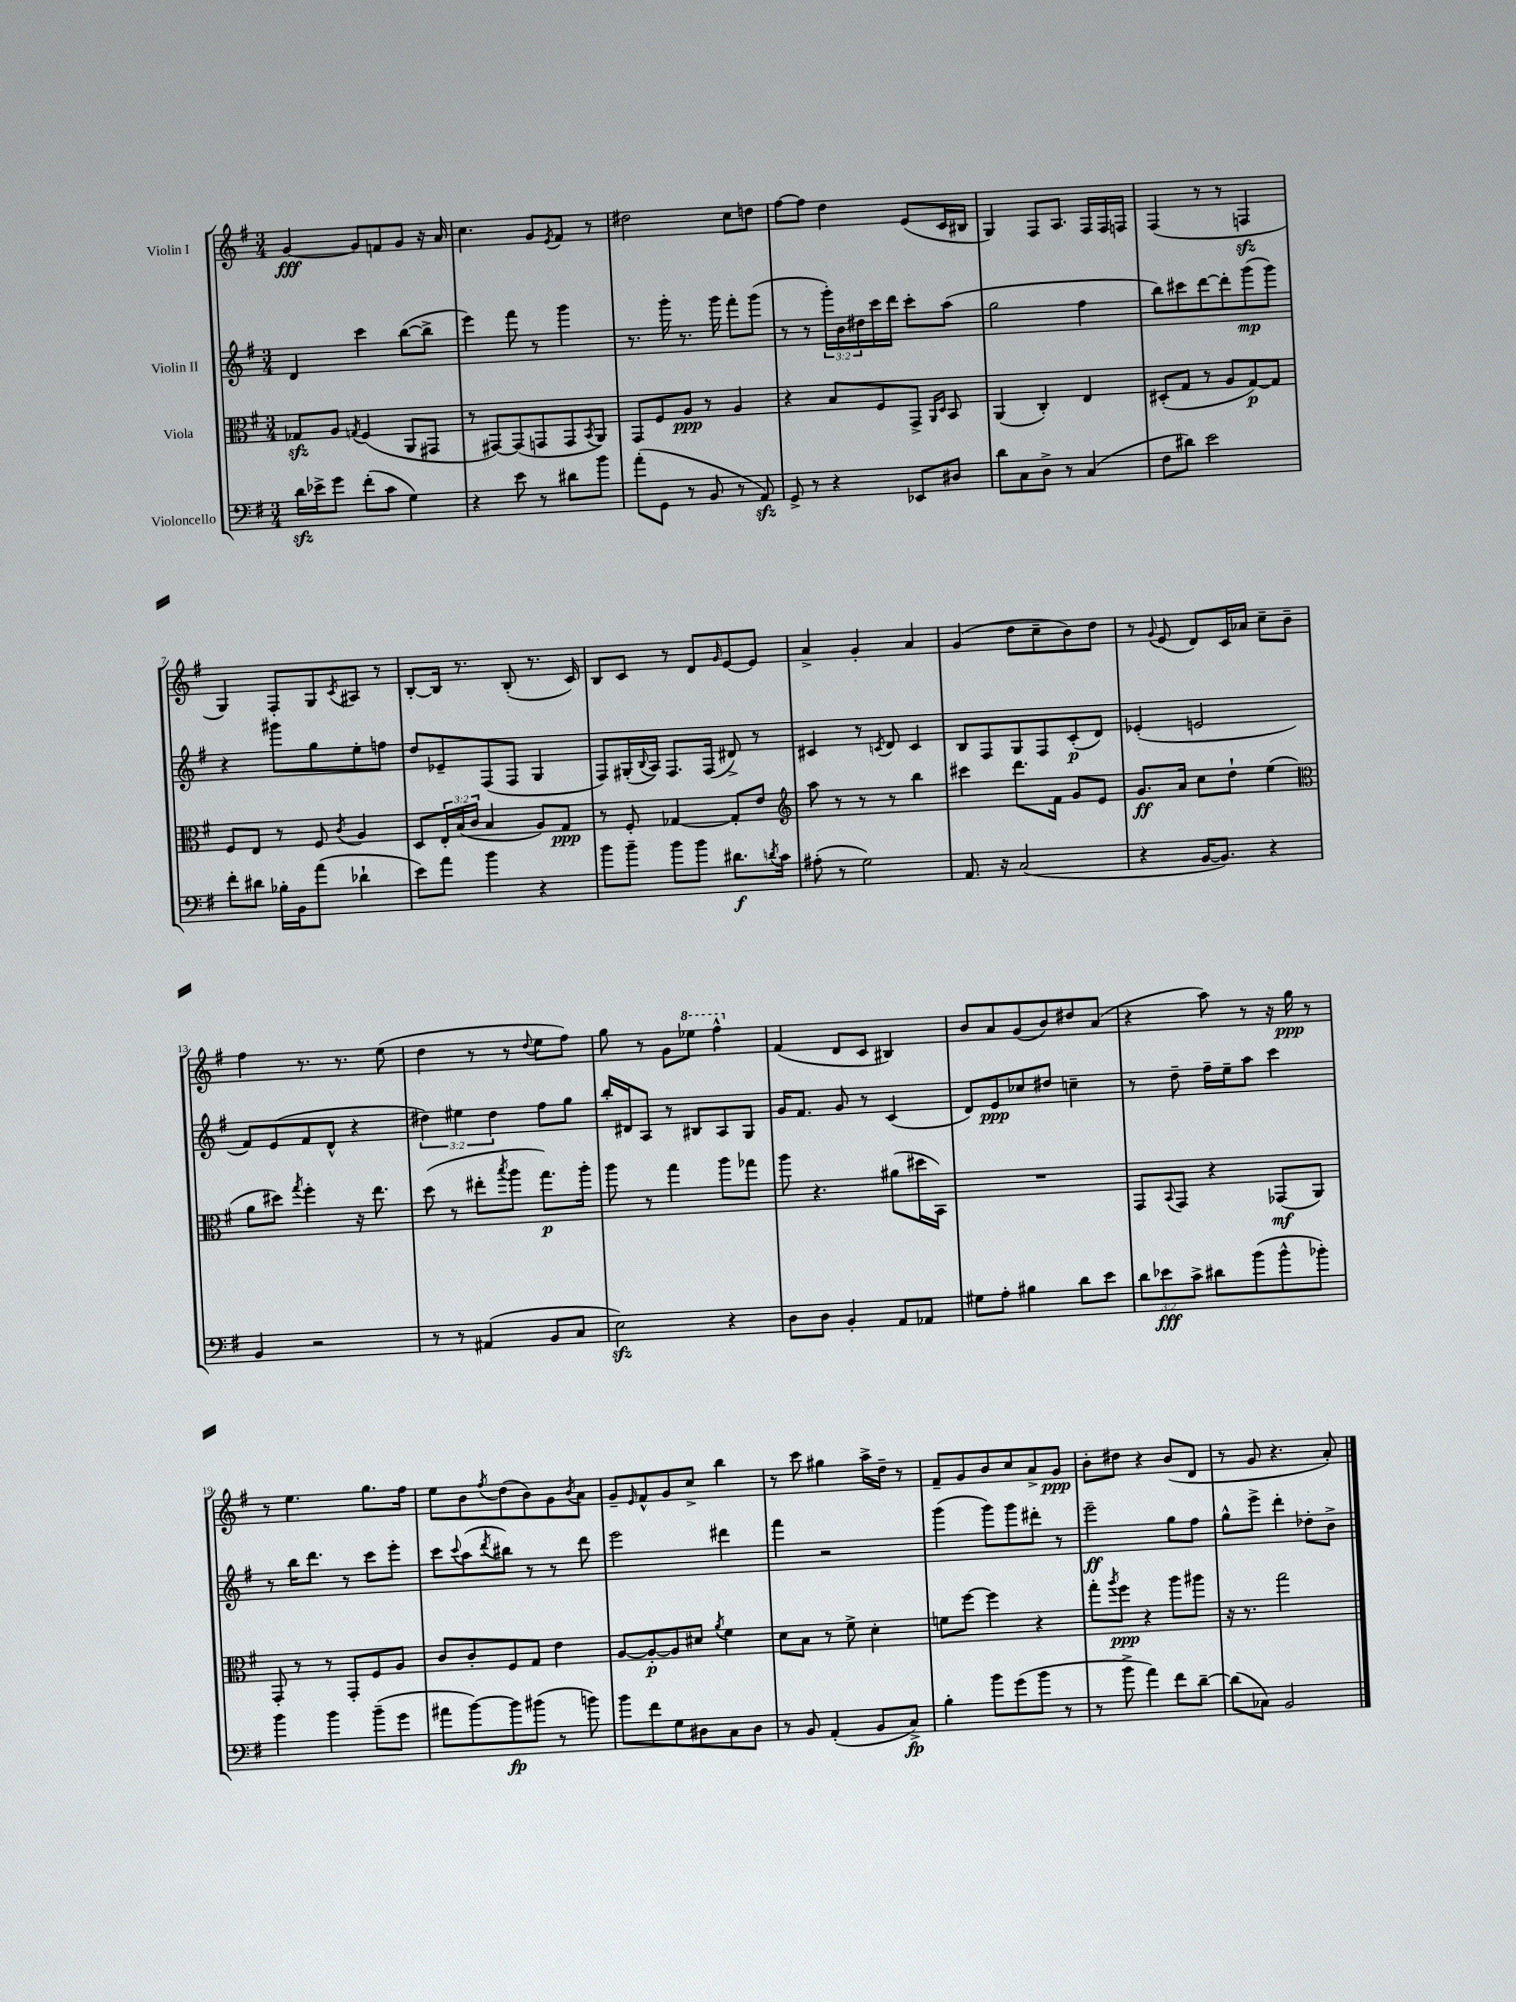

**kern	**kern	**kern	**kern
*staff4	*staff3	*staff2	*staff1
*clefF4	*clefC3	*clefG2	*clefG2
*k[f#]	*k[f#]	*k[f#]	*k[f#]
*M3/4	*M3/4	*M3/4	*M3/4
16d	8G-	4d	[4g
16e-^	.	.	.
8g	8A	.	.
.	8qG	.	.
(8f#'	(4F#	4ccc	8g]
8c	.	.	8f
4G)	8AA	([8bb	8g
.	8GG#	8bb^]	16r
.	.	.	16a
=	=	=	=
4r	8r	4eee)	4.cc
.	[8GG#)	.	.
8e	(8GG#]	8fff#	.
8r	8GG	8r	8g
.	.	.	8qe
8d#	8GG	4ggg	8f#
.	8qBB	.	.
8b	8AA)	.	8r
=	=	=	=
(8a'	8GG	8.r	2dd#
8GG	8F#	.	.
.	.	16ggg'	.
8r	8A	8.r	.
8BB	8r	.	.
.	.	16ggg	.
8r	4A	8fff#'	8cc
8AA)	.	(8ggg	8dd
=	=	=	=
8GG^	4r	8r	[8ff#
8r	.	8r	8ff#]
4r	8B	24ggg')	4dd
.	.	24b	.
.	.	24dd#	.
.	8F#	16ccc	.
.	.	16ddd	.
8EE-	8GG^	8ccc'	(8e
.	16qqAA	.	.
.	16qqD	.	.
8D#	8BB	(8aa	16c
.	.	.	16B#
=	=	=	=
8d	(4AA	2gg	4G)
8C	.	.	.
8D^	4C')	.	8F#
8r	.	.	8.A
(4C	4E	4ff#	.
.	.	.	16F#
.	.	.	16F#
.	.	.	16F
=	=	=	=
8F#	(8D#'	8bb)	(4F#
8d#)	8G	8ccc#	.
2e	8r	[8ddd	8r
.	8A	8ddd']	8r
.	[8G)	(8ggg	4F
.	8G]	8ggg)	.
=	=	=	=
8f#'	8F#	4r	4G)
8d#	8E	.	.
16B-'	8r	8ggg#	8F#'
16BB	.	.	.
(8a	8F#	8gg	8G
.	8qc	.	8qc
4d-`	4A	8ee'	8A#
.	.	8ff	8r
=	=	=	=
8e)	8D	8dd	[8B'
8a	24E'	8e-~	16B]
.	(24B	.	.
.	.	.	8.r
.	24c	.	.
4b	4B	(8F#	.
.	.	8F#	(8B'
4r	8A)	4G	8.r
.	8G	.	.
.	.	.	16c)
=	=	=	=
8b	8r	8F#)	8B
8b~	8F#'	(16G#'	8c
.	.	8qqB	.
.	.	16A)	.
8b	[4G-	8.F#	8r
8b	.	.	8d
.	.	(16F#	.
.	.	.	16qqg
8.d#	8G-']	8d#^)	[8e
.	8e	8r	8e]
8qd	.	.	.
16c	.	.	.
=	=	=	=
*	*clefG2	*	*
(8A#'	8aa	4c#	4a^
8r	8r	.	.
2G)	8r	8r	4g'
.	.	8qc	.
.	8r	8d	.
.	4bb	4c	4a
=	=	=	=
8.AA	4ccc#	8B	(4g
.	.	8F#	.
16r	.	.	.
(2C	8.ddd	8G	8dd
.	.	8F#	8cc~
.	16f#	.	.
.	8g	(8c'	8b)
.	8e	8d)	8dd
=	=	=	=
4r	8.g	(4e-'	8r
.	.	.	8qqg
.	.	.	(8e
.	16a	.	.
[16BB	8cc	2e	8d)
8.BB])	.	.	.
.	8dd`	.	16c
.	.	.	16a-
4r	(4ee	.	8cc~
.	.	.	8b~
=	=	=	=
*	*clefC3	*	*
4BB	8a	8f#)	4ff#
.	8dd#)	(8e	.
.	8qgg	.	.
2r	4ff#'	8f#	8.r
.	.	8d^^	.
.	.	.	8.r
.	16r	4r	.
.	8.ee	.	.
.	.	.	(8ee
=	=	=	=
8r	(8dd	6dd#)	4dd
8r	8r	.	.
.	.	6ee#	.
(4AA#	8ee#'	.	8r
.	.	6dd#	.
.	8qbb	.	.
.	8aa	.	8r
.	.	.	8qqdd
8BB	8.gg)	8ff#	8ee
8C	.	8gg	8ff#)
.	16aa'	.	.
=	=	=	=
2E)	8aa	16bb'	8gg
.	.	16d#	.
.	8r	8A	8r
.	4gg	8r	8g
.	.	8B#	8eee-
4r	8aa	8A	4fff#^^
.	8gg-	8G	.
=	=	=	=
8D	8aa	16g	(4f#
.	.	8.f#	.
8D	4.r	.	.
4BB'	.	8g	8d
.	.	8r	8c
8AA	(8a#	(4c	4B#)
8AA-	16dd#	.	.
.	16BB)	.	.
=	=	=	=
8G#	2.r	8d)	8b
8A'	.	8e	8a
4B#	.	8cc-	(8g
.	.	8dd#	8b)
8d	.	4cc~	8dd#
8e	.	.	(8a
=	=	=	=
12d	8GG	8r	4r
12e-	.	.	.
.	8qqBB	.	.
.	8GG	8dd~	.
12c^	.	.	.
8d#	4r	16ff#~	8aa)
.	.	16ee~	.
(8b	.	8aa	8r
8b^^	(8GG-	4ccc	16r
.	.	.	16gg
8b-')	8AA)	.	8r
=	=	=	=
4b	8GG'	8r	8r
.	8r	16bb	4.ee
.	.	8.ddd	.
4b	8r	.	.
.	8GG'	8r	.
(8b~	8F#	8ccc	8.gg
8g	8A	8eee'	.
.	.	.	16ff#
=	=	=	=
8a#	8c	8ccc	8ee
.	.	8qqccc	.
[8b)	8c'	(8aa	8b
.	.	8qddd	8qff#
8b]	8F#	8bb#)	(8dd
(8b#	8G	8r	8b)
8r	4e	8r	8g
.	.	.	8qb
8b)	.	8ddd	8a
=	=	=	=
8b	[8A	2eee	8g~
.	.	.	16qqe
8f#	8A'_	.	8f#^^
8G	8A]	.	8g
8D#	8d#	.	8cc^
.	8qa	.	.
8C	4f#	4ddd#	4bb
8D#	.	.	.
=	=	=	=
8r	8d	4fff#	8r
8BB	8B	.	8ccc
(4AA'	8r	2r	4gg#
.	8f#^	.	.
8BB	4d'	.	16aa^
.	.	.	16dd~
8C^)	.	.	8r
=	=	=	=
4B'	8f	(4ggg	8f#~
.	[8ff#	.	8g
8b	4ff#]	8ggg)	8b
(8g	.	8ggg	8cc
8b	4r	8ddd#'	8a^
8r	.	8r	8g
=	=	=	=
8r	8gg'	2eee~	8b'
.	8qaa	.	.
8b^	8ff#	.	8dd#
4a)	4r	.	4r
8f#	8aa	8gg	(8b
[8d~	8aa#	8ff#	8d
=	=	=	=
(8d]	16r	8gg^^	8r
.	8.r	.	.
8C-)	.	8eee^	8g
2BB	2gg	4ddd'	4.r
.	.	8dd-'	.
.	.	8b^	8a')
==	==	==	==
*-	*-	*-	*-
